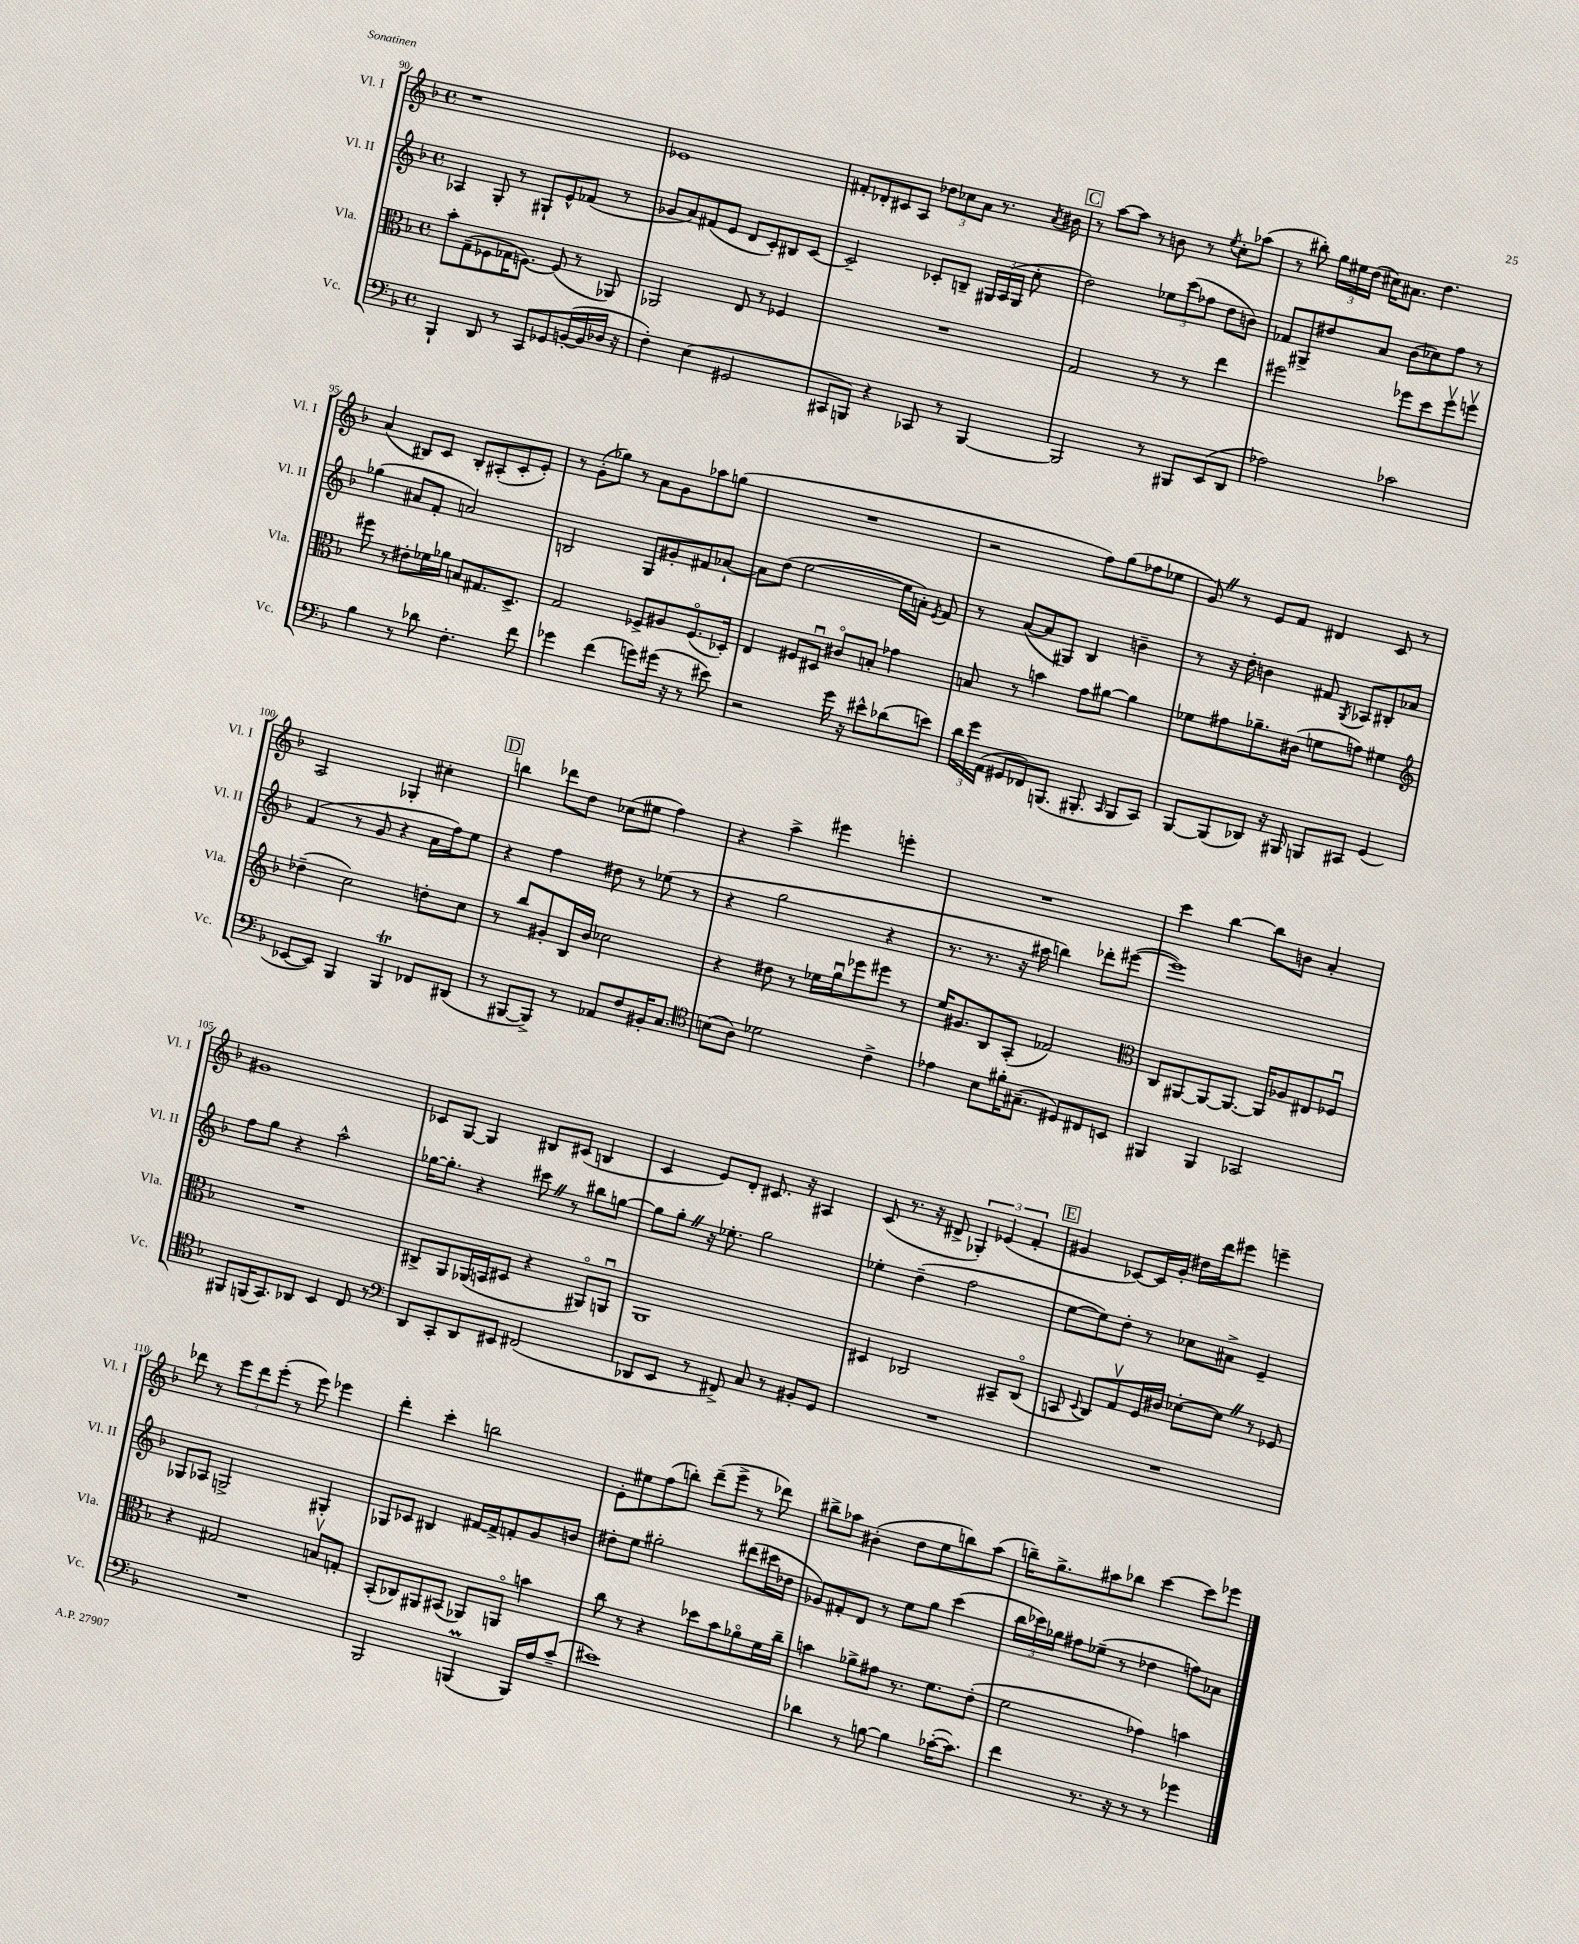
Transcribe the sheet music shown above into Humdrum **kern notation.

**kern	**kern	**kern	**kern
*staff4	*staff3	*staff2	*staff1
*clefF4	*clefC3	*clefG2	*clefG2
*k[b-]	*k[b-]	*k[b-]	*k[b-]
*M4/4	*M4/4	*M4/4	*M4/4
*met(c)	*met(c)	*met(c)	*met(c)
4BBB-`/	8b-'\L	4A-/	1r
.	(8G~\	.	.
8DD/	8F-\	8G'/	.
8r	16G-\K	8r	.
.	[8.F\J)	.	.
8CC/L	.	8G#`/L	.
8GG-/	(8F/]	8e^^/	.
([16BB'/L	8r	(8f-/J	.
16BB/]	.	.	.
16D-/JJ	8AA-/)	8r	.
16r	.	.	.
=	=	=	=
4F'\)	2AA-/	8g-/L	1e-
.	.	8a/)	.
(4E\	.	(8f#/	.
.	.	8e/J	.
2GG#/	8E/	8d/L	.
.	8r	8c'/)	.
.	4F-/	8B#/	.
.	.	[8c/J	.
=	=	=	=
8CC#/L	1r	2c~/]	8f#'/L
8BBB/J)	.	.	8d-'/
4r	.	.	8c#/
.	.	.	8A/J
8CC-/	.	8c-'/L	12dd-\L
.	.	.	12cc-\
8r	.	8B~/J	.
.	.	.	12a\J
[4BBB/	.	24G#/LL	8.r
.	.	(24A/	.
.	.	24G#/JJ	.
.	.	8cc'\	.
.	.	.	8qa/
.	.	.	16b#\
=	=	=	=
2BBB/]	2G/	2dd\)	8r
.	.	.	[8aa\L
.	.	.	8aa\]J
.	.	.	8r
8r	8r	12ee-\L	8b\
.	.	(12ccc\	.
8BBB#/L	8r	.	8r
.	.	12ff-\J	.
.	.	.	8qee/
(8EE/	4ee\	8dd\L	8cc'\L
8DD/J	.	8b\J)	(8aa-\J
=	=	=	=
2A-\)	2ff#\	8f-/L	8r
.	.	8G#^/	8bb#'\)
.	.	8dd#/	24gg\LL
.	.	.	24ee#\
.	.	.	(24dd\JJ
.	.	8a/J	16cc#\LK)
.	.	.	8.a#\J
2c-\	8ff-\L	(8b-\L	.
.	8dd\	8cc-\)	4.dd\
.	8ff-v\	8ff\J	.
.	8ffv\J	8r	.
=	=	=	=
4B-\	8ff#\	(4gg-\	(4a/
.	8r	.	.
8r	8e#'\L	8a#/L	8B#/L)
8d-\	16f-\L	8f'/J	8c/J
.	16a-\JJ	.	.
4.F'\	8B/L	2a/)	8B#'/L
.	8.G#/	.	(8A#'/
.	.	.	8c'/
.	8.D^/J	.	.
8f\	.	.	8e'/J)
=	=	=	=
4g-\	2G/	2B/	8r
.	.	.	(8g'\L
(4f\	.	.	8gg-\J)
.	.	.	8r
8g\L)	8F-^/L	8G/L	8a\L
(16g#\Jk	8A#/	8g#'/	8g\
16r	.	.	.
8r	(8.F-o/	8f#/	8aa-\
8e#\)	.	[8a-`/J	(8gg\J
.	16D-'/Jk)	.	.
=	=	=	=
2r	4E/	8a-\]L	1r
.	.	(8dd\J	.
.	8F#/L	[2ee\	.
.	8D#u/J	.	.
16g\	8c#o/L	.	.
16r	.	.	.
8e#^^\L	8B'/J	.	.
(8d-\	4g-\	16ee\]LL	.
.	.	16a'\JJ)	.
.	.	8qe/	.
8e\J)	.	8f/	.
=	=	=	=
24d\LL	8B/	8r	2r
24g\	.	.	.
(24AA\JJ	.	.	.
8GG#/L	8r	([8a/L	.
8FF-/)	4b\	8a/]	.
(8.BBB/J	.	8G#/J)	.
.	8g\L	4B-/	8ff\L)
8.BBB#'/	.	.	.
.	[8a#\J	.	(8gg\
16qqCC/	.	.	.
8BBB#/L	4a#\]	4b~\	8ff-\
8CC/J)	.	.	8ee-\J
=	=	=	=
[8BBB-/L	8f-\L	8r	8g/)
(8BBB-/]	8g#\	16r	8r
.	.	16dd'\	.
8DD-/J)	8.a-~\	4b\	8e/L
16r	.	.	8f/J
16BBB#/	(16c#\Jk	.	.
8BBB/L	8f\L	8f#/	4d#/
.	.	8qG/	.
8CC#/J	8g\J)	8A-/L	.
(4GG/	4f#\	8B#'/	8c/
.	.	8a-/J	8r
=	=	=	=
*	*clefG2	*	*
[8EE-/L	(4dd-~\	(4f/	2A/
8EE-/]J)	.	.	.
4BBB-/	2cc\)	8r	.
.	.	8g/	.
4BBB-/	.	4r	4G-'/
8FF-/L	8dd'\L	16a\LL	4cc#'\
.	.	16ff\J)	.
(8DD#/J	8cc\J	8ee\J	.
=	=	=	=
8r	8r	4r	4bb\
[8BBB#/L	8bb-/L	.	.
8BBB#^/]J)	8g#'/	4ff\	8ddd-\L
8r	16B-/L	.	8dd\J
.	16b-/JJ	.	.
8AA-/L	2cc-\	8dd#\	(8cc-\L
8F/	.	8r	8ee#\J
16BB#'/K	.	(8ee-\	4ff\)
8.C/J	.	.	.
.	.	8r	.
=	=	=	=
*clefC4	*	*	*
(8B\L	4r	4r	4r
8A\J)	.	.	.
2d-\	8dd#\	2gg\	4aa^\
.	8r	.	.
.	16ee-\LL	.	4eee#\
.	16ggu\J	.	.
.	8eee-\	.	.
4c^\	8eee#\J	4r	4eee'\
.	8r	.	.
=	=	=	=
4e-\	16ee/LK	8.r	1r
.	8.g#/	.	.
.	.	8.r	.
8B-\L	8B-/	.	.
16f#'\K	(8A'/J	16r	.
(8.G#~\J	.	16aa#\	.
.	2f-/)	4bb\)	.
8D#/L)	.	.	.
8C#/	.	8ddd-'\L	.
8BB/J	.	([8eee#\J	.
=	=	=	=
*	*clefC3	*	*
4FF#/	8C/L	1eee#])	4ccc\
.	[8AA#/	.	.
4FF#/	8AA#/_	.	[4bb-\
.	8.AA#/_J	.	.
2GG-/	.	.	8bb-\]L
.	16AA#/]LK	.	.
.	8A-/	.	8b\J
.	8E#/	.	4a'/
.	8F-u/J	.	.
=	=	=	=
8FF#/L	1r	8ff\L	1g#
(16FF/K	.	8gg\J	.
8.GG/)	.	.	.
.	.	4r	.
8AA-/J	.	.	.
4BB-/	.	2aa^^\	.
8C/	.	.	.
8r	.	.	.
=	=	=	=
*clefF4	*	*	*
8DD/L	8C#^/L	[16gg-\LK	8c-/L
.	.	8.gg-'\]J	.
8CC'/	8AA/	.	[8G/J
8DD/	(16AA-/L	4r	4G/]
.	16BB/J	.	.
8EE#/J	8D#/J	.	.
(2FF#/	4r	8ccc#\	8B#/L
.	.	8r	(8c#/J
.	8AA#o/L)	8bb#\L	4B/
.	8AAu/J	[8gg\J	.
=	=	=	=
8DD-/L	1AA	8gg\]L	4c/
8EE/J	.	8gg'\J	.
8r	.	16r	8e/L)
.	.	8.ee-'\	.
8FF#^/)	.	.	8d'/J
8C/	.	2gg\	8.c#/
8r	.	.	.
.	.	.	16r
8BB#'/L	.	.	4A#/
8GG/J	.	.	.
=	=	=	=
1r	4D#/	4ee-'\	(8c/
.	.	.	8.r
.	2C-/	(4dd~\	.
.	.	.	16r
.	.	.	8d#^/
.	.	2ff\	6G-'/)
.	.	.	(6e-/
.	8BB#~/L	.	.
.	.	.	6f'/
.	(8C-o/J	.	.
=	=	=	=
1r	8BB/	[8ee\L	4g#/
.	8qqD/	.	.
.	8C/L)	8ee\])	.
.	8Gv/	8dd'\J	[8c-/L)
.	16F/L	8r	16c-/]L
.	16c#/JJ	.	16g#'/JJ
.	[8d-'\L	8cc-\L	16dd#\LL
.	.	.	16ddd\J
.	8d-\]J	8a#^\J	8eee#\J
.	8r	4e~/	4eee~\
.	8F-/	.	.
=	=	=	=
1r	4r	8G-/L	8ddd-\
.	.	8A-/J	8r
.	2G#/	2G^/	12eee\L
.	.	.	12ddd-\
.	.	.	(12eee'\J
.	.	.	8r
.	.	.	8eee\)
.	8Bv/L	4G#'/	4eee-\
.	8G'/J	.	.
=	=	=	=
2BBB-/	(8BB-'/L	8G-/L	4ddd'\
.	8C-/)	8c-/J	.
.	8AA#/	4B#/	4ccc'\
.	(8BB#/J	.	.
(4BBB/	8AA-/L)	[16f#/LL	2bb\
.	.	16f#^/]J	.
.	8AAo/J	8f'/	.
16BBB/LL)	4b\	8g/	.
16A/J	.	.	.
(8c~/J	.	8b/J	.
=	=	=	=
1e#)	8cc\	8dd#'\L	8e'\L
.	8r	8ee\J	8ee#\
.	4r	2gg#'\	(8ff\
.	.	.	8bb'\J)
.	8dd-\L	.	(8ddd~\L
.	8b-\	.	8eee^\J
.	8a-o\	(8ddd#\L	8r
.	16f\L	16ccc#\L	8ddd-\)
.	16cc~\JJ	16dd-\JJ	.
=	=	=	=
4d-\	4b\	8g-/L)	8bb#^\L
.	.	8f#'/	8aa-\J
8r	8a-^\L	8d/J	(4b#'\
[8B\	8g#\J	8r	.
4B\]	8.r	8ee\L	8dd\L
.	.	8gg\J	8ee\
.	8.f\L	.	.
([16c-'\LK	.	(4ccc\	8bb\)
8.c-\]J)	.	.	.
.	(8e'\J	.	(8aa-\J
=	=	=	=
4f\	2f\	24bb-\LL	16bb~\LK)
.	.	24ccc-\)	.
.	.	.	8.gg^\
.	.	24gg-\JJ	.
.	.	8ff#\L	.
8.r	.	(8ee-~\J	8aa#\
.	.	8r	8bb-\J
16r	.	.	.
8r	4g-\)	4dd-\	[4ccc\
8r	.	.	.
4g-\	4b\	8ff\L)	8ccc\]L
.	.	8a-\J	8eee-\J
==	==	==	==
*-	*-	*-	*-
